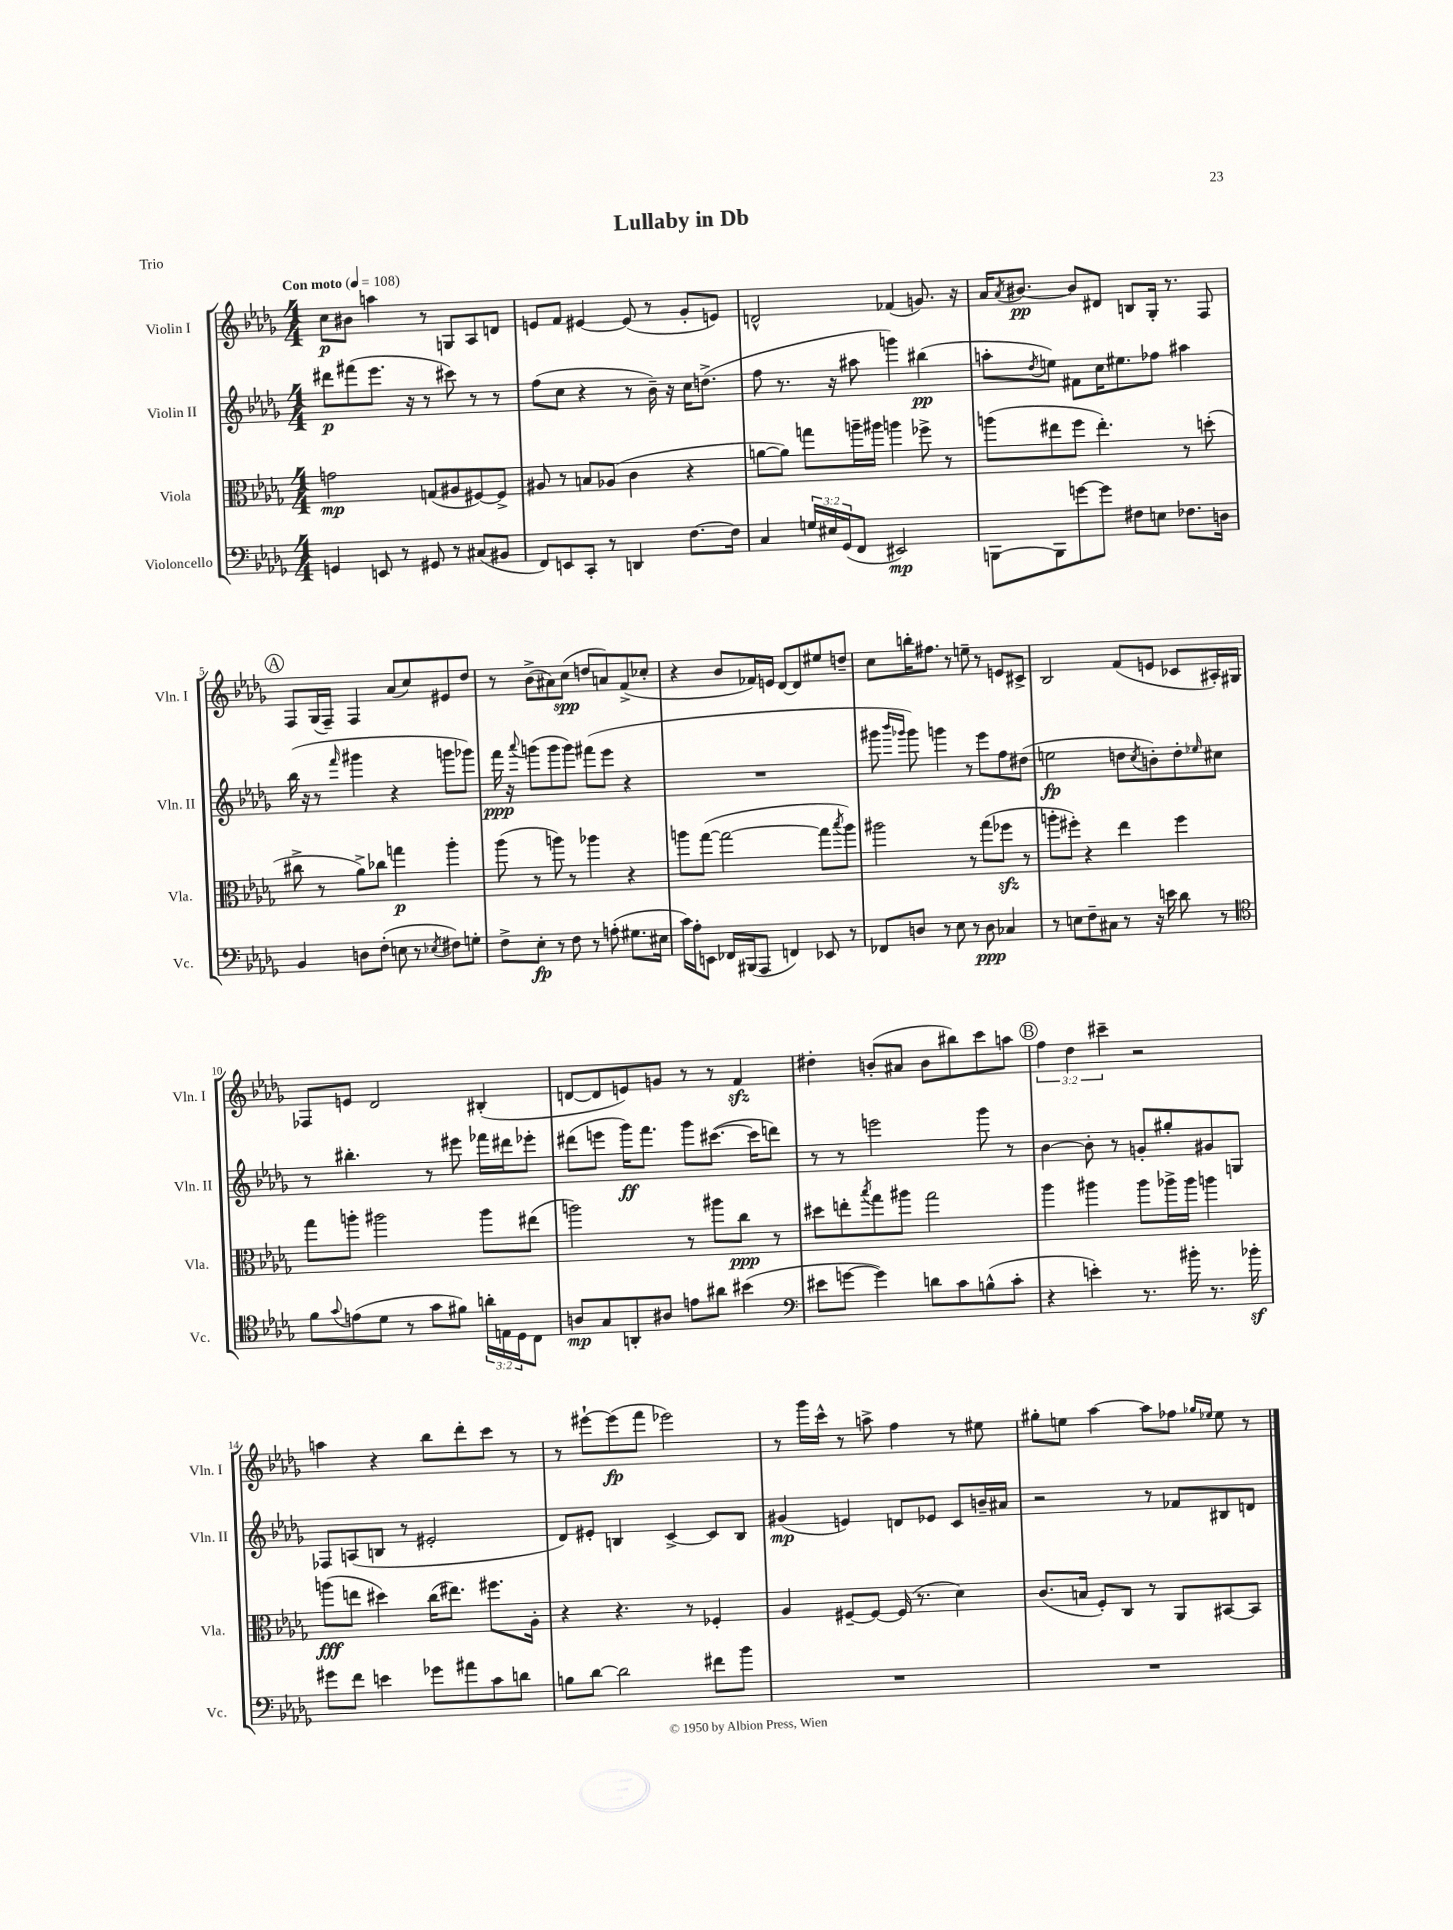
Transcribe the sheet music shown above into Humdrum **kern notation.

**kern	**dynam	**kern	**dynam	**kern	**dynam	**kern	**dynam
*part4	*part4	*part3	*part3	*part2	*part2	*part1	*part1
*staff4	*staff4	*staff3	*staff3	*staff2	*staff2	*staff1	*staff1
*I"Violoncello	*	*I"Viola	*	*I"Violin II	*	*I"Violin I	*
*I'Vc.	*	*I'Vla.	*	*I'Vln. II	*	*I'Vln. I	*
*clefF4	*	*clefC3	*	*clefG2	*	*clefG2	*
*k[b-e-a-d-g-]	*	*k[b-e-a-d-g-]	*	*k[b-e-a-d-g-]	*	*k[b-e-a-d-g-]	*
*M4/4	*	*M4/4	*	*M4/4	*	*M4/4	*
*MM108	*	*MM108	*	*MM108	*	*MM108	*
=1	=1	=1	=1	=1	=1	=1	=1
!	!	!	!	!	!	!LO:TX:a:B:t=Con moto	!
4GGn/	.	2gn\	mp	8ddd#X\L	p	8cc\L	p
.	.	.	.	(8fff#X\	.	8b#X\J	.
8EEn/	.	.	.	8.eee-\J	.	4aan\	.
8r	.	.	.	.	.	.	.
.	.	.	.	16r	.	.	.
8GG#X/	.	(8Gn/L	.	8r	.	8r	.
8r	.	8A#X/	.	8ccc#X\)	.	8Gn/L	.
(8C#X/L	.	[8F#X/)	.	8r	.	8A-/	.
8BB#X/J	.	8F#^/J]	.	8r	.	8dn/J	.
=2	=2	=2	=2	=2	=2	=2	=2
8FF/L)	.	8A#X/	.	(8ff\L	.	8en/L	.
8EEn/	.	8r	.	8cc\J	.	8f/J	.
8CC'/J	.	8Bn/L	.	4r	.	[4e#X/	.
8r	.	(8A-X/J	.	.	.	.	.
4DDn/	.	4c\	.	8r	.	(8e#/]	.
.	.	.	.	16b-~\)	.	8r	.
.	.	.	.	16r	.	.	.
[8.F\L	.	4r	.	16cc\KL	.	8g-'/L	.
.	.	.	.	(8.ddn^\J	.	.	.
.	.	.	.	.	.	8en/J)	.
16F\Jk]	.	.	.	.	.	.	.
=3	=3	=3	=3	=3	=3	=3	=3
4C/	.	[8an\L	.	8ff\	.	2dn^^/	.
.	.	8a\J])	.	8.r	.	.	.
24Gn/LL	.	8ggn\L	.	.	.	.	.
24E#X/	.	.	.	.	.	.	.
.	.	.	.	16r	.	.	.
(24GG-/J	.	.	.	.	.	.	.
8FF/J	.	16aan~\L	.	8aa#X\	.	.	.
.	.	16aa#X\JJ	.	.	.	.	.
2EE#X/)	mp	4aan\	.	4gggn\)	.	(4f-X/	.
.	.	8ff-X^\	.	(4bb#X\	pp	8.gn/)	.
.	.	8r	.	.	.	.	.
.	.	.	.	.	.	16r	.
=4	=4	=4	=4	=4	=4	=4	=4
[8BBBn\L	.	(8aan\L	.	8aan'\L	.	16a-/KL	.
.	.	.	.	.	.	8qa-/	.
.	.	.	.	.	.	[8.b#X/J	pp
.	.	.	.	8qdd-/	.	.	.
8BBB\]	.	8ee#X\	.	8een\J)	.	.	.
[8gn\	.	8ff\J	.	8f#X\L	.	8b#/L]	.
8g\J]	.	4.ee#'\)	.	16cc\K	.	8d#X/J	.
.	.	.	.	8.ee#X\	.	.	.
8F#X\L	.	.	.	.	.	8Bn/L	.
8En\J	.	.	.	8ff-X\J	.	16G-'/Jk	.
.	.	.	.	.	.	8.r	.
8.F-X\L	.	8r	.	4aa#X\	.	.	.
.	.	(8ddn'\	.	.	.	8F/	.
16Dn\Jk	.	.	.	.	.	.	.
!!LO:LB:g=z
!!LO:REH:place=s1:t=A
=5	=5	=5	=5	=5	=5	=5	=5
4BB-/	.	8cc#X^\	.	(16bb-\	.	8F/L	.
.	.	.	.	16r	.	.	.
.	.	8r	.	8r	.	(16G-/L	.
.	.	.	.	.	.	16F~/JJ)	.
.	.	.	.	16qqfff/	.	.	.
8Dn\L	.	8a-^\L)	.	4ggg#X\	.	4F/	.
(8F'\J	.	8cc-X\J	.	.	.	.	.
8En\	.	4ggn\	p	4r	.	(8a-/L	.
8r	.	.	.	.	.	8cc/)	.
8qE-X/	.	.	.	.	.	.	.
8F#X\L)	.	4aa-'\	.	8gggn\L	.	8e#X/	.
8Gn'\J	.	.	.	8ggg-X\J)	.	8dd-/J	.
=6	=6	=6	=6	=6	=6	=6	=6
8F^\L	.	(8aa-\	.	16fff\	ppp	8r	.
.	.	.	.	16r	.	.	.
.	.	.	.	8qqaaa-/	.	.	.
8E-'\J	fp	8r	.	(8gggn\L	.	(8b-^\L	.
8r	.	8aan\)	.	8ggg\	.	8a#X\)	.
8F\	.	8r	.	8ggg\J)	.	(8cc\J	spp
8r	.	4aa-X\	.	(8fff#X\L	.	8ddn/L	.
(8An'\	.	.	.	8eee-\J	.	8an/)	.
8.G#X\L	.	4r	.	4r	.	(8f^/	.
.	.	.	.	.	.	8cc-X'/J	.
16E#X\Jk	.	.	.	.	.	.	.
=7	=7	=7	=7	=7	=7	=7	=7
16c\LL)	.	8aan\L	.	1r	.	4r	.
16A-'\J	.	.	.	.	.	.	.
8EEn\J	.	([8gg-\J	.	.	.	.	.
16FF-X/LL	.	2gg-\_	.	.	.	8b-/L	.
(16BBB#X/J	.	.	.	.	.	.	.
8AAA-/J	.	.	.	.	.	16f-X/L)	.
.	.	.	.	.	.	16en/JJ	.
4FFn/)	.	.	.	.	.	[8d-/L	.
.	.	.	.	.	.	8d-/]	.
8EE-X/	.	8gg-\L]	.	.	.	8ee#X/	.
.	.	8qbb-/	.	.	.	.	.
8r	.	8aa\J)	.	.	.	8ddn~/J	.
=8	=8	=8	=8	=8	=8	=8	=8
8FF-X/L	.	2aa#X\	.	8ggg#X\	.	8cc\L	.
.	.	.	.	16qqbbb-/LL	.	.	.
.	.	.	.	16qqggg-X/JJ	.	.	.
8Dn/J	.	.	.	8ggg-\)	.	16bbn'\K	.
.	.	.	.	.	.	8.ff#X\J	.
8r	.	.	.	4gggn\	.	.	.
8E-\	.	.	.	.	.	8r	.
8r	.	8r	.	8r	.	8een~\	.
8D\	ppp	(8gg-\L	.	8eee-\L	.	8r	.
4C-X/	.	8ff-Xzz\J	.	8ff\	.	8en/L	.
.	.	8r	.	(8dd#X\J	.	8c#X^/J	.
=9	=9	=9	=9	=9	=9	=9	=9
8r	.	8aan'\L	.	2een\	fp	2B-/	.
8En\L	.	8ff#X'\J)	.	.	.	.	.
8F~\	.	4r	.	.	.	.	.
8C#X\J	.	.	.	.	.	.	.
8r	.	4ee-\	.	8ddn\L	.	(8f/L	.
.	.	.	.	8qcc/	.	.	.
16r	.	.	.	8bn'\)	.	8en/J	.
16en\	.	.	.	.	.	.	.
8d-\	.	4ff#\	.	8dd'\	.	8c-X/L	.
.	.	.	.	16qqee-X/	.	.	.
8r	.	.	.	8cc#X\J	.	16A#X'/L)	.
.	.	.	.	.	.	16G#X/JJ	.
!!LO:LB:g=z
=10	=10	=10	=10	=10	=10	=10	=10
*clefC4	*	*	*	*	*	*	*
8f\L	.	8gg-\L	.	8r	.	8F-X/L	.
8qqg-/	.	.	.	.	.	.	.
(8en\	.	8aan'\J	.	4.bb#X'\	.	8en/J	.
8d-\J	.	2aa#X\	.	.	.	2d-/	.
8r	.	.	.	.	.	.	.
8g-\L	.	.	.	8r	.	.	.
8f#X\J)	.	.	.	8eee#X\	.	.	.
24an'\LL	.	8aa#\L	.	16fff-X\LL	.	(4B#X'/	.
24En\	.	.	.	.	.	.	.
.	.	.	.	16ddd#X\J	.	.	.
24D-\J	.	.	.	.	.	.	.
8C\J	.	(8ee#X\J	.	8eee-X'\J	.	.	.
=11	=11	=11	=11	=11	=11	=11	=11
8An/L	mp	2aan\)	.	(8ddd#X\L	.	[8dn/L	.
8G-/	.	.	.	8eeen\J	.	8d/]	.
8AAn'/	.	.	.	16ggg-\KL)	ff	8en/)	.
.	.	.	.	8.fff\J	.	.	.
8A#X/J	.	.	.	.	.	8gn/J	.
8en\L	.	8r	.	8ggg-\L	.	8r	.
8a#X\J	.	8aa#X\L	.	([8.ccc#X\J	.	8r	.
(4b#X\	.	8cc\J	ppp	.	.	4fzz/	.
.	.	.	.	16ccc#\KL]	.	.	.
.	.	8r	.	8dddn\J)	.	.	.
=12	=12	=12	=12	=12	=12	=12	=12
*clefF4	*	*	*	*	*	*	*
8e#X\L	.	8dd#X\L	.	8r	.	4dd#X'\	.
[8gn\J	.	8een'\	.	8r	.	.	.
.	.	8qbb-/	.	.	.	.	.
4g\])	.	8gg-\	.	2eeen\	.	(8bn'/L	.
.	.	8aa#X\J	.	.	.	8a#X/J	.
8dn\L	.	2gg-\	.	.	.	8b\L	.
8c\	.	.	.	.	.	8bb#X\)	.
(8Bn^^\	.	.	.	8ggg-\	.	8ccc\	.
8c'\J	.	.	.	8r	.	8aan\J	.
!!LO:REH:place=s1:t=B
=13	=13	=13	=13	=13	=13	=13	=13
4r	.	4aa-\	.	[4b-\	.	6ff\	.
.	.	.	.	.	.	6dd-\	.
4en'\)	.	4aa#X\	.	8b-'\]	.	.	.
.	.	.	.	.	.	6ccc#X~\	.
.	.	.	.	8r	.	.	.
8.r	.	8aa#\L	.	8gn'/L	.	2r	.
.	.	16aa-X^\L	.	8gg#X'/	.	.	.
16b#X'\	.	16aa-\JJ	.	.	.	.	.
8.r	.	4aan\	.	8g#X/	.	.	.
.	.	.	.	8Gn/J	.	.	.
16b-Xz'\	.	.	.	.	.	.	.
!!LO:LB:g=z
=14	=14	=14	=14	=14	=14	=14	=14
8g#X\L	.	(8aan\L	fff	8F-X/L	.	4aan\	.
8f\J	.	8een\J	.	(8An/	.	.	.
4en\	.	4dd#X\)	.	8Bn/J	.	4r	.
.	.	.	.	8r	.	.	.
8g-X\L	.	(16cc\KL	.	2e#X'/	.	8bb-\L	.
.	.	8.ee#X\J)	.	.	.	.	.
8a#X\	.	.	.	.	.	8ddd-'\	.
8c\	.	8.ff#X\L	.	.	.	8ccc\J	.
8dn\J	.	.	.	.	.	8r	.
.	.	16A-'\Jk	.	.	.	.	.
=15	=15	=15	=15	=15	=15	=15	=15
8Bn\L	.	4r	.	8d-/L)	.	8r	.
[8d-\J	.	.	.	8e#X'/J	.	[8eee#X`\L	.
2d-\]	.	4.r	.	4Bn/	.	(8eee#\]	fp
.	.	.	.	.	.	8fff\J	.
.	.	.	.	[4c^/	.	2eee-X\)	.
.	.	8r	.	.	.	.	.
8f#X\L	.	4F-X'/	.	8c/L]	.	.	.
8b-\J	.	.	.	8B/J	.	.	.
=16	=16	=16	=16	=16	=16	=16	=16
1r	.	4A-/	.	(4g#X/	mp	8r	.
.	.	.	.	.	.	16ggg-\LL	.
.	.	.	.	.	.	16ccc^^\JJ	.
.	.	[8F#X~/L	.	4en/)	.	8r	.
.	.	8F#/J_	.	.	.	8aan^\	.
.	.	(16F#/]	.	8dn/L	.	4ff\	.
.	.	8.r	.	.	.	.	.
.	.	.	.	8e-X/J	.	.	.
.	.	4d-\)	.	8c/L	.	8r	.
.	.	.	.	16bn~/L	.	8ee#X\	.
.	.	.	.	16a#X/JJ	.	.	.
=17	=17	=17	=17	=17	=17	=17	=17
1r	.	(8.c/L	.	2r	.	8gg#X'\L	.
.	.	.	.	.	.	8een\J	.
.	.	16Bn/Jk	.	.	.	.	.
.	.	8F'/L)	.	.	.	[4aa-\	.
.	.	8C/J	.	.	.	.	.
.	.	8r	.	8r	.	8aa-\L]	.
.	.	8AA-/L	.	8f-X/L	.	8ff-X\J	.
.	.	.	.	.	.	16qqgg-X/LL	.
.	.	.	.	.	.	16qqee-X/JJ	.
.	.	[8BB#X/	.	8B#X/	.	8ee-\	.
.	.	8BB#/J]	.	8dn/J	.	8r	.
==	==	==	==	==	==	==	==
*-	*-	*-	*-	*-	*-	*-	*-
